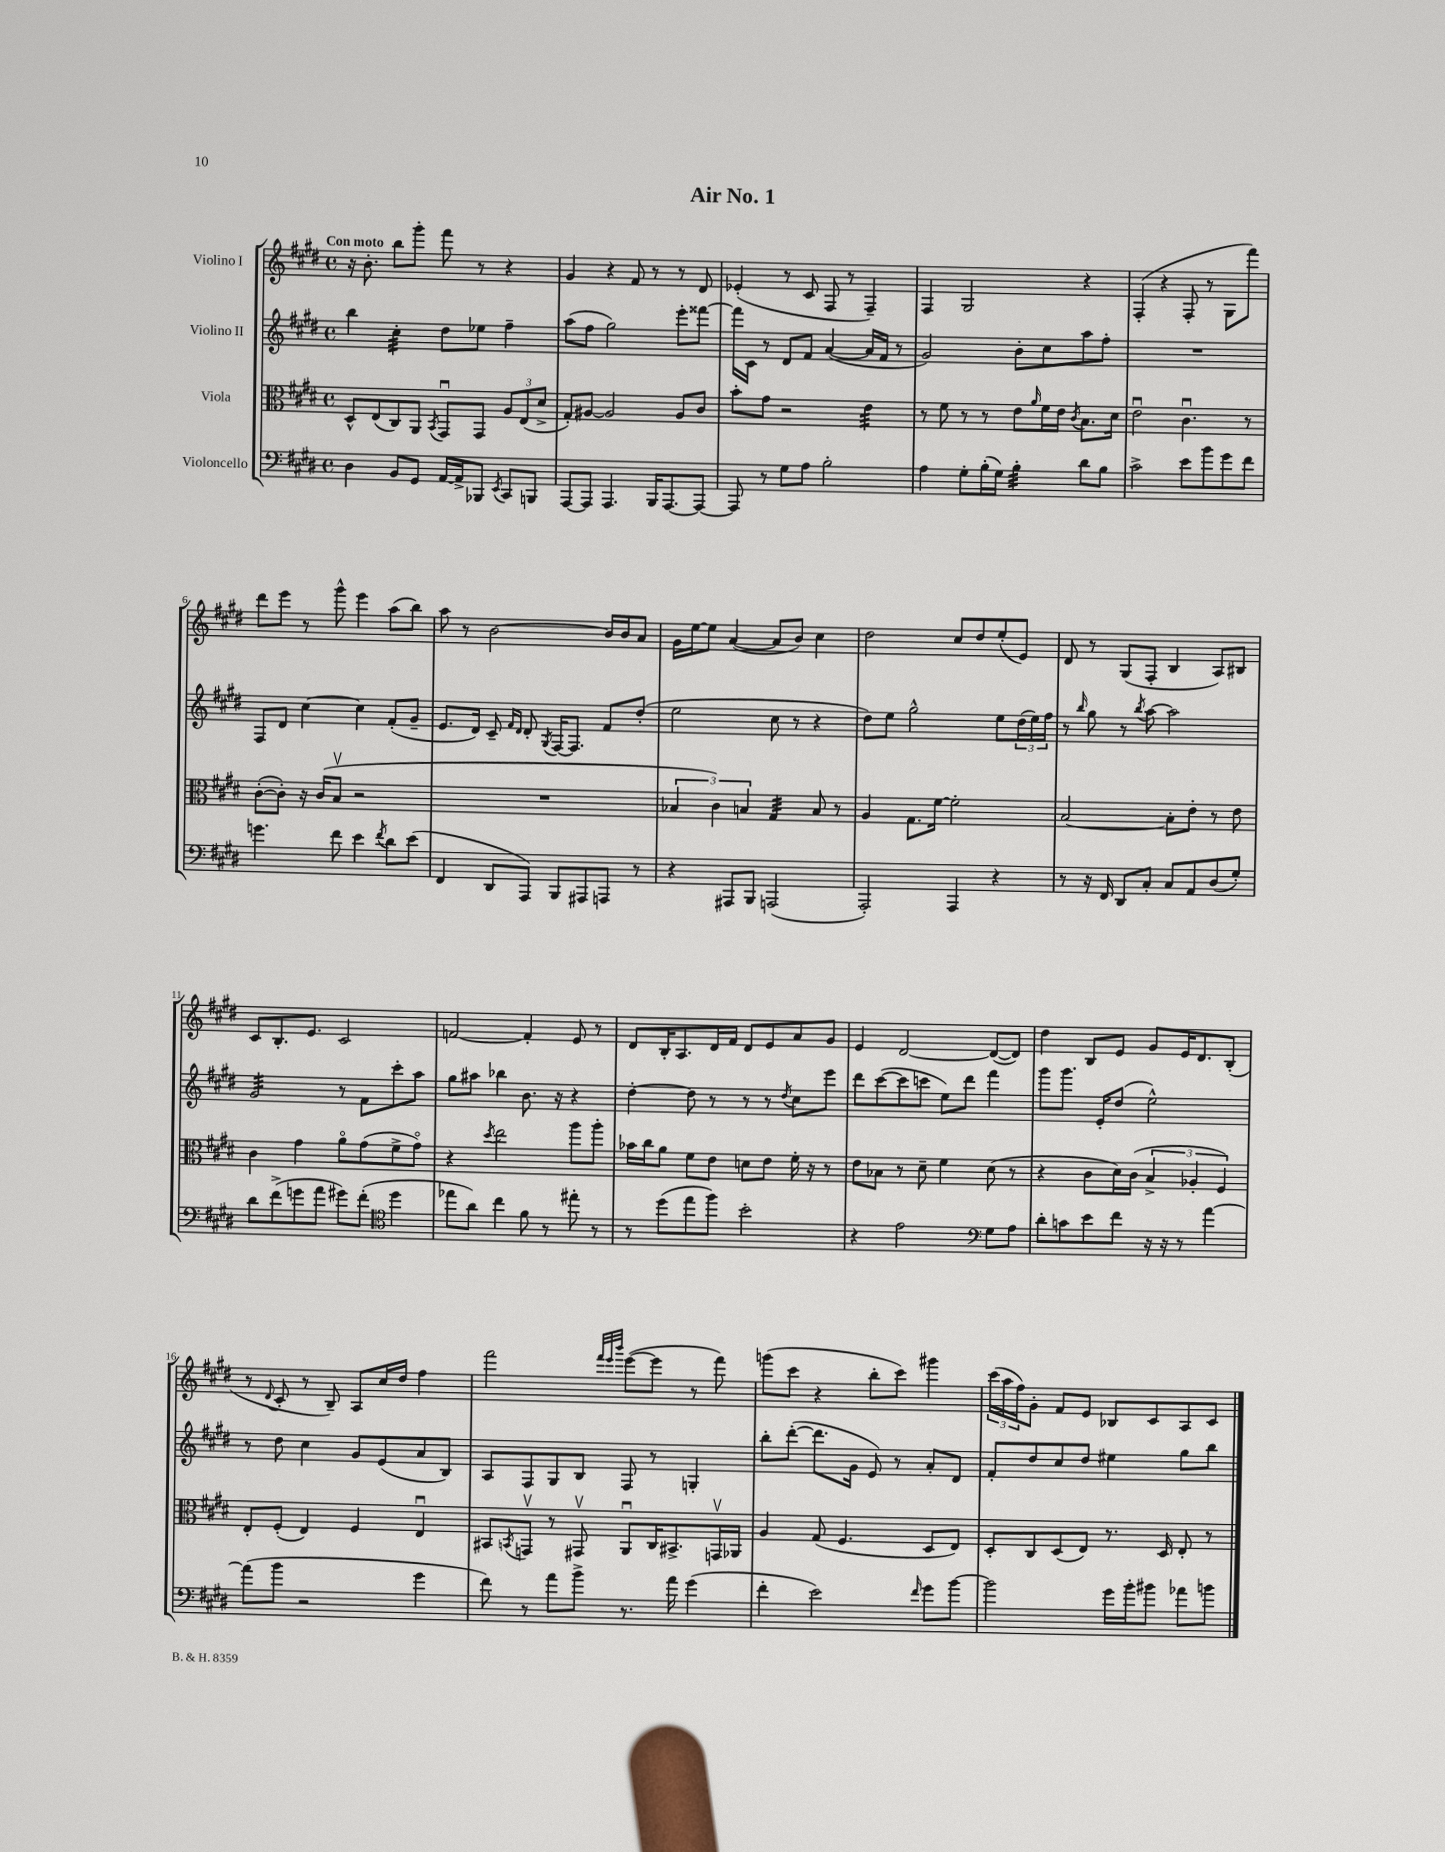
\header { title = "Air No. 1" }
<<
\new StaffGroup <<
\new Staff = "s0" \with { instrumentName = "Violino I" } {
    \clef treble \key e \major \defaultTimeSignature \time 4/4 \tempo "Con moto"
    r16 b'8.-. b''8 gis'''8-. fis'''8 r8 r4 |
    gis'4 r4 fis'8 r8 r8 dis'8 |
    ees'4-.( r8 cis'8 fis8 r8 fis4--) |
    fis4 gis2 r4 |
    fis4-.( r4 fis8-. r8 gis8 fis'''8) |
    dis'''8 e'''8 r8 gis'''8-^ e'''4 a''8( b''8) |
    a''8 r8 b'2~ b'16 b'16 a'8 |
    gis'16 e''16~ e''8 a'4~( a'8 b'8) cis''4 |
    dis''2 cis''8 dis''8 e''8-.( e'8) |
    dis'8 r8 gis8( fis8-. b4 a8) bis8 |
    cis'8 b8.-. e'8. cis'2 |
    f'2~ f'4-. e'8 r8 |
    dis'8 b16-. a8. dis'16 fis'16 dis'8 e'8 a'8 gis'8 |
    e'4 dis'2~ dis'8~( dis'8) |
    dis''4 b8 e'8 gis'8 e'16 dis'8. b8-.( |
    r8 \appoggiatura { dis'8 } cis'8-. r8 b8--) a8 cis''16 dis''16 fis''4 |
    fis'''2 \grace { fis'''32 e'''32 b'''32 } e'''8~( e'''8 r8 fis'''8) |
    g'''8( cis'''8 r4 b''8-. cis'''8) gis'''4 |
    \tuplet 3/2 { cis'''16( a''16 fis''16) } gis'8-. fis'8 e'8 bes8 cis'8 a8 cis'8 \bar "|." |
}
\new Staff = "s1" \with { instrumentName = "Violino II" } {
    \clef treble \key e \major \defaultTimeSignature \time 4/4
    b''4 cis''4:32-. dis''8 ees''8 fis''4-- |
    a''8( fis''8 gis''2) e'''8-. fisis'''8~ |
    fisis'''16 cis'16 r8 dis'8 fis'8 a'4~( a'16 fis'16 r8 |
    gis'2) b'8-. cis''8 a''8 fis''8-. |
    R1 |
    fis8 dis'8 cis''4~ cis''4 fis'8-.( gis'8-- |
    e'8. dis'16) cis'8-- \grace { fis'16 dis'16 } dis'8-. \acciaccatura { gis8 } fis16~ fis8. fis'8 dis''8-.( |
    e''2 cis''8 r8 r4 |
    dis''8) e''8 gis''2-^ e''8 \tuplet 3/2 { dis''16( e''16) fis''16 } |
    r8 \grace { b''16 } gis''8 r8 \acciaccatura { b''8 } a''8~ a''2 |
    gis'2:32 r8 fis'8 cis'''8-. a''8 |
    gis''8 ais''8 bes''4 b'8. r16 r4 |
    dis''4~-. dis''8 r8 r8 r8 \acciaccatura { dis''8 } cis''8 e'''8 |
    dis'''8 cis'''8~( cis'''8 c'''8 e''8) dis'''8 fis'''4 |
    gis'''8 gis'''8. e'16-. dis''8( e''2-^) |
    r8 dis''8 cis''4 gis'8 e'8( a'8 b8) |
    a8 fis8 gis8 b8 fis8 r8 g4-. |
    b''8-. dis'''8~-.( dis'''8. gis'16 e'8) r8 a'8-. dis'8 |
    fis'8-. dis''8 cis''8 dis''8 eis''4 gis''8 b''8 \bar "|." |
}
\new Staff = "s2" \with { instrumentName = "Viola" } {
    \clef alto \key e \major \defaultTimeSignature \time 4/4
    dis8-^ e8( cis8) a,8 \acciaccatura { b,8 } gis,8\downbow gis,8 \tuplet 3/2 { a8 e8( dis'8-> } |
    gis8-.) ais8~ ais2 ais8 cis'8 |
    b'8-. gis'8 r2 e'4:32 |
    r8 fis'8 r8 r8 e'8 \grace { a'16 } fis'16 e'16 \acciaccatura { cis'8 } b8. dis'16 |
    e'2\downbow cis'4.\downbow r8 |
    cis'8~-.( cis'8-.) r16 cis'16( b8\upbow r2 |
    R1 |
    \tuplet 3/2 { bes4 cis'4) b4 } gis4:32 b8 r8 |
    a4 gis8. fis'16~ fis'2-. |
    b2~ b8-. e'8-. r8 e'8 |
    cis'4 gis'4 a'8\flageolet gis'8( fis'8-> gis'8\flageolet) |
    r4 \acciaccatura { dis''8 } e''2 a''8 a''8-. |
    bes'16 cis''16 a'8 fis'8 e'8 d'8 e'8 fis'16-. r16 r8 |
    e'8 bes8 r8 dis'8-- fis'4 dis'8( r8 |
    r4 cis'8 dis'16) cis'16( \tuplet 3/2 { b4-> aes4-. fis4) } |
    e8-. fis8-.( e4) fis4 e4\downbow |
    bis,8 \acciaccatura { b,8 } g,8\upbow r8 gis,8\upbow a,8\downbow cis16 bis,8.-> g,16\upbow aes,16 |
    a4 gis8( fis4. dis8 e8) |
    dis8-. cis8 dis8( e8) r8. dis16 e8-. r8 \bar "|." |
}
\new Staff = "s3" \with { instrumentName = "Violoncello" } {
    \clef bass \key e \major \defaultTimeSignature \time 4/4
    dis4 b,8 gis,8 a,16~ a,16-> bes,,8 \acciaccatura { e,8 } cis,8 b,,8 |
    a,,8~ a,,8 a,,4. b,,16 a,,8.~ a,,8~ |
    a,,8 r8 gis8 a8 b2-. |
    a4 gis8-. b16-.( gis16) b4:32-. dis'8 b8 |
    cis'2-> e'8 b'8 gis'8 fis'8 |
    g'4. fis'8 e'4 \acciaccatura { fis'8 } dis'8 e'8( |
    fis,4 dis,8 a,,8) b,,8 ais,,8 a,,8 r8 |
    r4 ais,,8 b,,8 a,,2( |
    a,,2-.) a,,4 r4 |
    r8 r16 fis,16 dis,8 cis8-. cis8 a,8 dis8( gis8-.) |
    dis'8 fis'8->( g'8 a'8 gis'8) fis'8-.( \clef tenor dis''4 |
    ees''8 a'8) cis''4 fis'8 r8 eis''8-. r8 |
    r8 dis''8( e''8 fis''8) b'2-. |
    r4 e'2 \clef bass gis8 a8 |
    dis'8-. c'8 e'8 fis'8 r16 r16 r8 a'4~ |
    a'8( b'8 r2 gis'4 |
    fis'8) r8 a'8 b'8-> r8. a'16 gis'4( |
    fis'4-. e'2) \grace { fis'16 } gis'8 b'8~ |
    b'2 gis'16 b'16-. bis'8 aes'8 b'8 \bar "|." |
}
>>
>>
